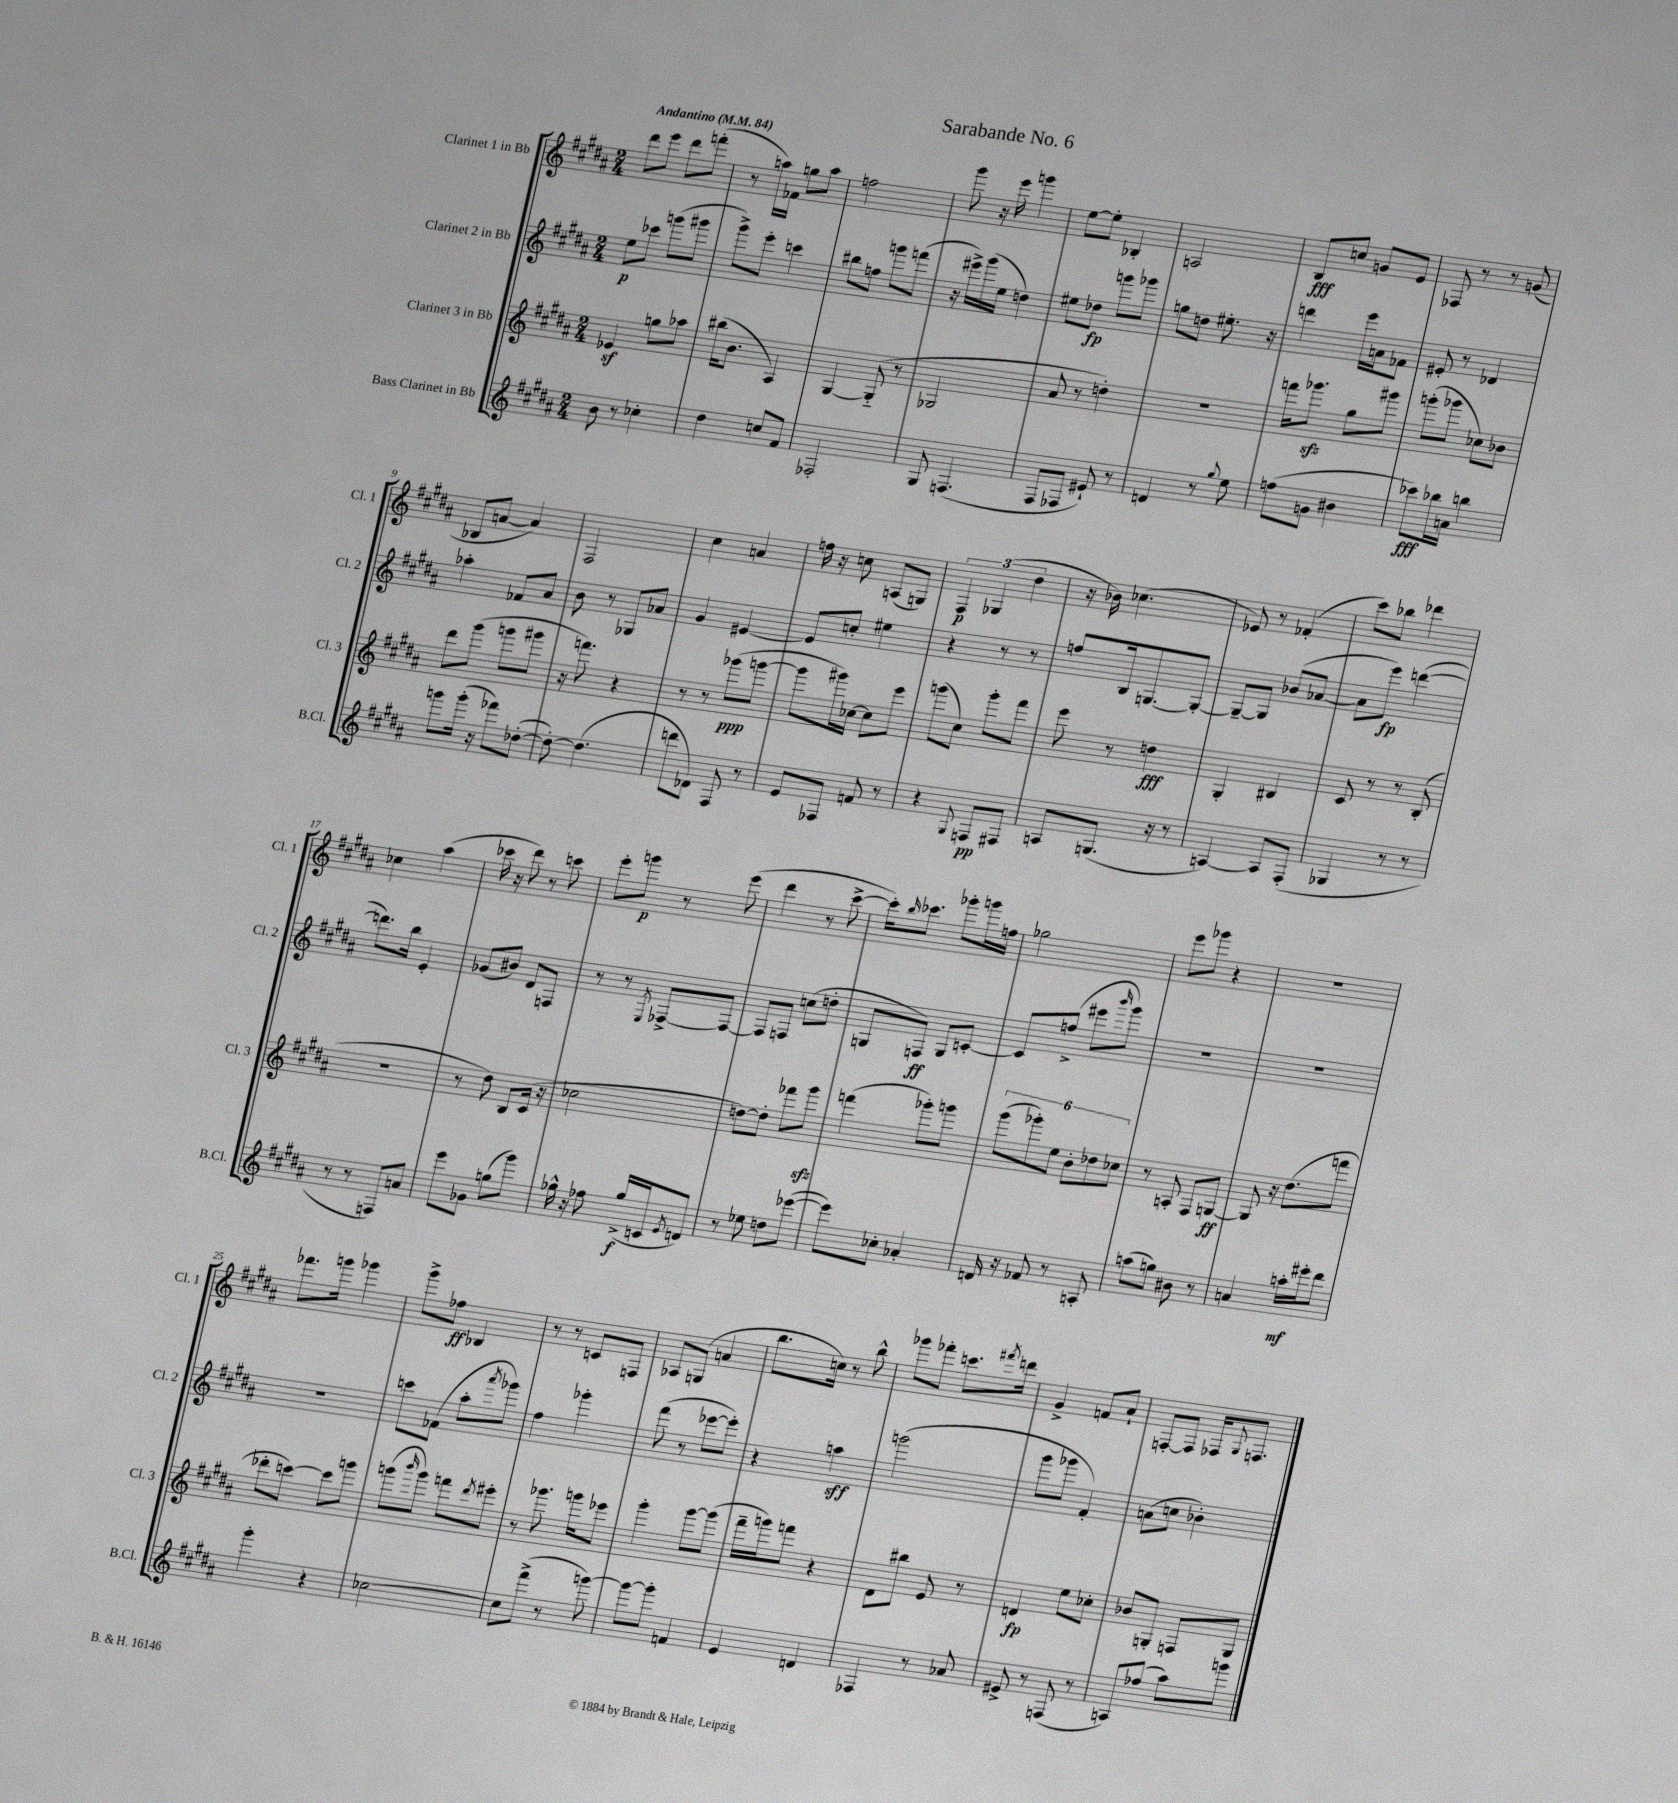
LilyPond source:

\header { title = "Sarabande No. 6" }
<<
\new StaffGroup <<
\new Staff = "s0" \with { instrumentName = "Clarinet 1 in Bb" shortInstrumentName = "Cl. 1" } {
    \clef treble \key b \major \numericTimeSignature \time 2/4 \tempo "Andantino" 4 = 84
    dis'''8 e'''8 dis'''8 f'''8-.( |
    r8 a''16) fes'16 g''8 a''8 |
    f''2 |
    gis'''8 r16 e'''16 g'''4 |
    e''8~ e''8-. bes4-. |
    a2 |
    b8\fff c''8 g'8 e'8 |
    fes8 r8 r8 g'8( |
    bes8 a'8~ a'4) |
    fis2 |
    cis''4 a'4 |
    f''16 r16 c''8 a8( g8) |
    \tuplet 3/2 { fis4\p ges4( dis''4 } |
    r16 bes'16) ces''4.( |
    ees'8) r8 fes'4-.( |
    cis'''8) bes''8 des'''4 |
    ces''4 ais''4( |
    ces'''16 r16 dis'''8) r8 c'''8 |
    e'''8-. g'''8\p r8 e'''8( |
    dis'''4 r8 cis'''8~-> |
    cis'''16-.) \grace { b''16 } ces'''8. ges'''8-. g'''16 f''16 |
    ges''2 |
    e'''8 ges'''8 r4 |
    R2 |
    fes'''8. g'''16 ges'''4 |
    gis'''8-> fes''8\ff bes4 |
    r8 r8 c'8 f8 |
    aes8 g8( a'4 |
    b''8. c''16) r8 b''8-^ |
    ges'''8 fes'''8-. c'''8. \acciaccatura { fis'''8 } d'''16 |
    gis'4-> f'8 ais'8-! |
    f8~-. f8 fes16 \appoggiatura { gis8 } f8. \bar "|." |
}
\new Staff = "s1" \with { instrumentName = "Clarinet 2 in Bb" shortInstrumentName = "Cl. 2" } {
    \clef treble \key b \major \numericTimeSignature \time 2/4
    e''8\p ces'''8 g'''8( gis'''8 |
    gis'''8->) e'''8-. c'''4 |
    bis''8 f''8 g'''8 f'''8( |
    r16 eis'''16->) gis'''16( e''16 d''4) |
    eis''8 des''8\fp g'''8 ges'''8 |
    g''8 d''8 eis''8.-. r16 |
    d'''4 e'''16 a'16 fes'8 |
    eis'8-. r8 des'4 |
    aes''4-. fes'8 ais'8 |
    b'8 r8 ges8 aes'8 |
    gis'4 eis'4~ |
    eis'8 c''8-. eis''4 |
    r4 r8 r8 |
    f''8 b16 g8.~ g8~-. |
    g8~-- g8 bes'8( aes'8~ |
    aes'8 e'''8\fp) d'''4~( |
    d'''8.) b''16 e'4-. |
    ges'8( bis'8) dis'8 f8 |
    r8 r8 \acciaccatura { e8 } fes8~-> fes8~ |
    fes8 f8 c''8( d''8-. |
    g8 f8\ff) g8 c'8~-. |
    c'8 f''8->( eis'''8 \grace { b'''16 } gis'''8) |
    R2 |
    R2 |
    R2 |
    c'''8 fes'8( ais''8-. \acciaccatura { ais'''8 } ges'''8) |
    fis''4 ges'''4-. |
    fis'''8( r8 ees'''8~ ees'''8-.) |
    r4 a''4\sff |
    g'''2( |
    gis'''8 ges'''8 fis'4-.) |
    a'8( c''8 bes'4-.) \bar "|." |
}
\new Staff = "s2" \with { instrumentName = "Clarinet 3 in Bb" shortInstrumentName = "Cl. 3" } {
    \clef treble \key b \major \numericTimeSignature \time 2/4
    ees'4\sf g''8 aes''8 |
    bis''16( b'8. ais4) |
    gis4~ gis8-_( r8 |
    ges2 |
    ais'8 r8 d''4-.) |
    R2 |
    f'''16 ges'''8.\sfz gis''8 gis'''8 |
    g'''8-.( ges'''8 ces''8) bes'8 |
    dis'''8 gis'''8( g'''8 gis'''8 |
    r16 f'''8.) r4 |
    r8 r8 ges'''8\ppp( g'''8~ |
    g'''8 gis'''16) ces''16~ ces''8 e'''8 |
    g'''8( cis''8) g'''8-. fis'''8 |
    e'''8 r8 d''4\fff |
    gis4-. bis4 |
    cis'8 r8 r8 b8-.( |
    R2 |
    r8 dis''8) b8 cis'16( r16 |
    ces''2 |
    d''8~) d''8-. fes'''8 gis'''8\sfz |
    f'''4( ges'''8-.) g'''8 |
    \tuplet 6/4 { gis'''8( ges'''8-.) e''8 b'8-. des''8 ces''8 } |
    r8 a8-. fis8 g8~\ff |
    g8 r16 dis''8.( f'''8 |
    des'''8-. c'''8~) c'''8 g'''8 |
    g'''8( \grace { b'''16 } g'''8) f'''8 \acciaccatura { dis'''8 } eis'''8-. |
    r8 ges'''8. g'''16 ees'''8 |
    gis'''4-. gis'''8~ gis'''8( |
    fis'''16-- g'''16) f'''8 r4 |
    dis'8 bis''8 e'8 r8 |
    d'4\fp e''8 ces''8-. |
    bes'8 g8-. f8 g8 \bar "|." |
}
\new Staff = "s3" \with { instrumentName = "Bass Clarinet in Bb" shortInstrumentName = "B.Cl." } {
    \clef treble \key b \major \numericTimeSignature \time 2/4
    b'8 r8 ces''4-. |
    dis''4 c''8 fis'8 |
    fes2-. |
    gis8 f4.( |
    fis8 fes8 eis'8-!) r8 |
    d'4 r8 \appoggiatura { gis''8 } e''8 |
    f''8( g'8 bis'4 |
    ces'''8\fff) bes''16 a'16 b''4 |
    g'''8 g'''16-.( r16 fes'''8) des''8~-.( |
    des''8~-.) des''4.( |
    d'''8 des'8) fis8 r8 |
    e'8 fes8 f'8 r8 |
    r4 \appoggiatura { gis8 } f8\pp fis8 |
    a8 g8.( r16 r8 |
    a4~) a8 fis8-.( |
    ges4 r8 r8 |
    r8 r8 f8) a'8 |
    e'''8 ges'8 g''8( gis'''8) |
    ges''16-^ r16 fes''8 ges''16->\f( c'16 \acciaccatura { e'8 } d'8) |
    r8 ees''8 d''8 ees'''8~( |
    ees'''8) ces''8-. aes'4-. |
    d'16 r16 fes'8 r8 a8-. |
    a''8( g''8) bis'8 r8 |
    a'4 a''16-.\mf eis'''16-. dis'''8 |
    gis'''4-. r4 |
    ces''2~ |
    ces''8 fis'''8->( r8 g'''8~) |
    g'''8~ g'''8-. f'4 |
    e'4 d'4 |
    fes4 r8 aes'8 |
    eis'8-> r8 f8( r8 |
    a8) fes''8( ais''8) g'''8 \bar "|." |
}
>>
>>
